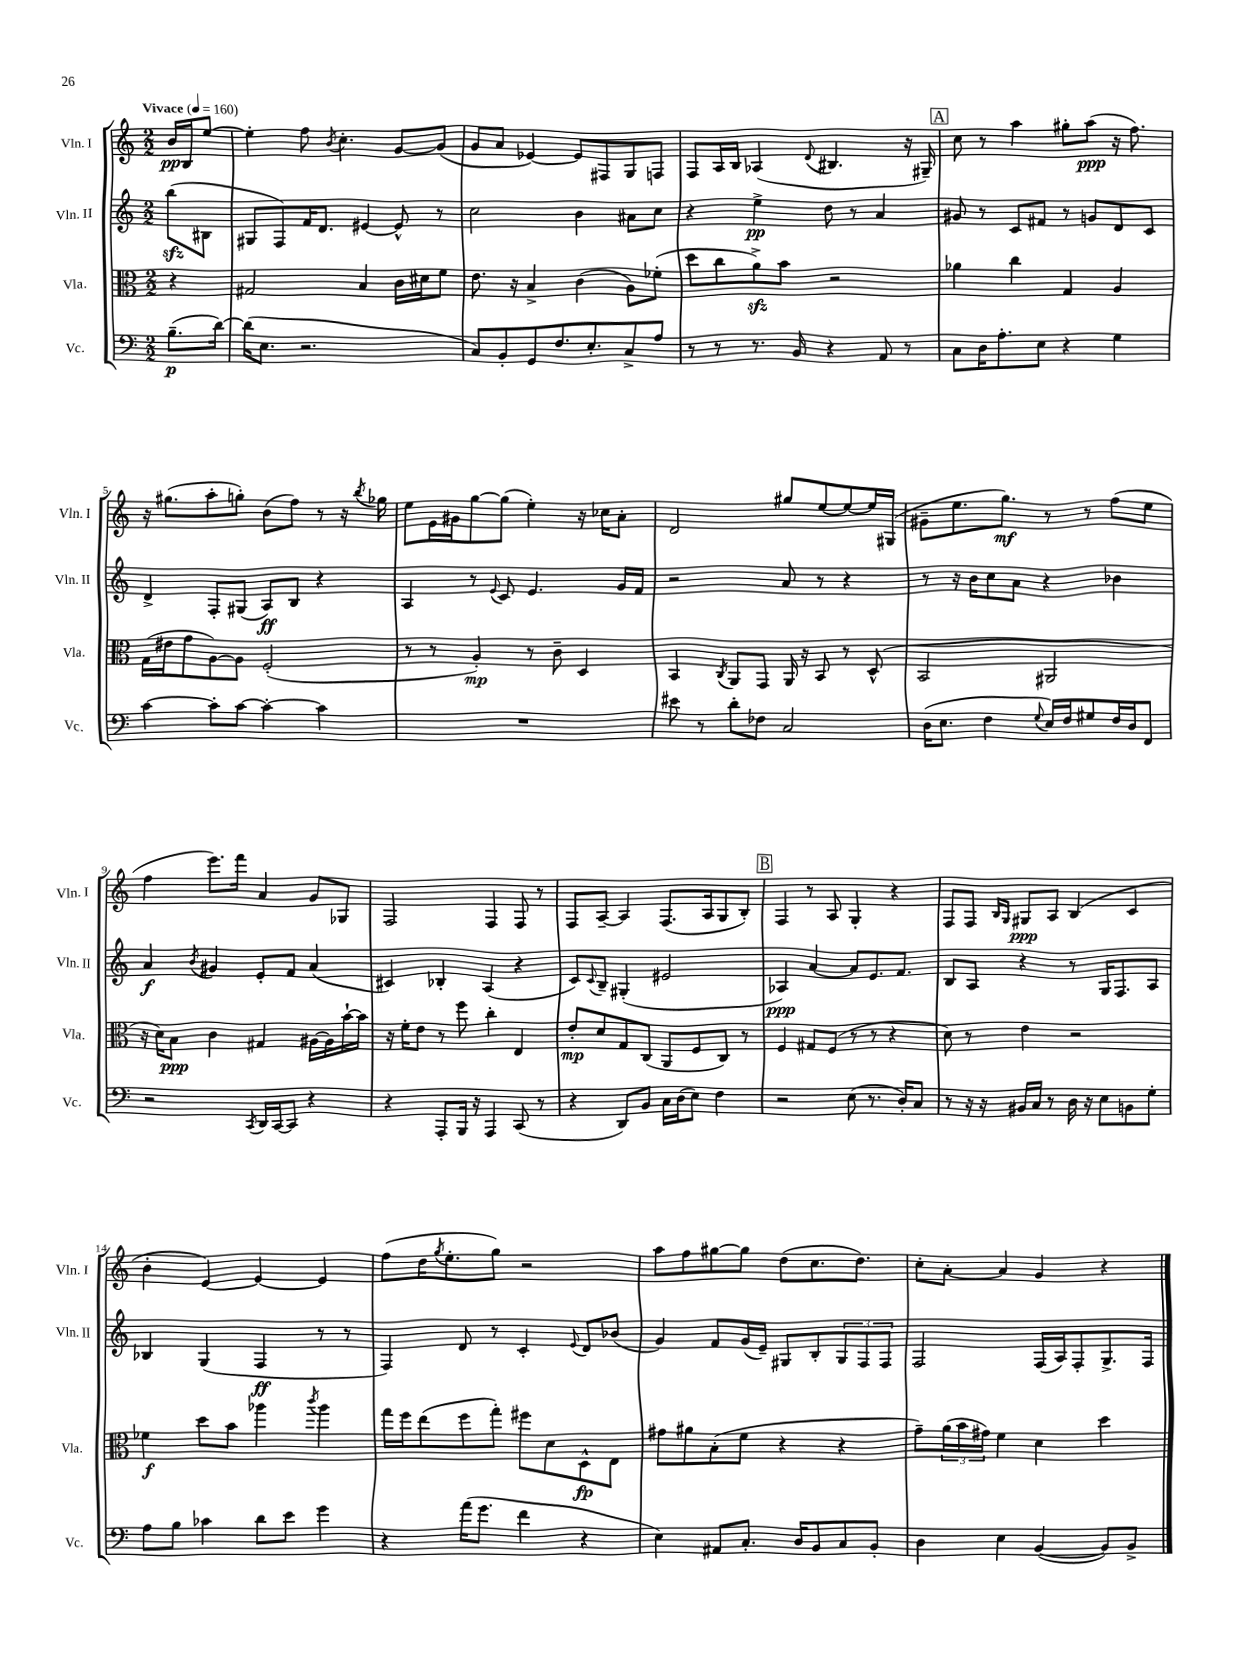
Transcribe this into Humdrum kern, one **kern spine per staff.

**kern	**dynam	**kern	**dynam	**kern	**dynam	**kern	**dynam
*part4	*part4	*part3	*part3	*part2	*part2	*part1	*part1
*staff4	*staff4	*staff3	*staff3	*staff2	*staff2	*staff1	*staff1
*I"Vc.	*	*I"Vla.	*	*I"Vln. II	*	*I"Vln. I	*
*I'Vc.	*	*I'Vla.	*	*I'Vln. II	*	*I'Vln. I	*
*clefF4	*	*clefC3	*	*clefG2	*	*clefG2	*
*k[]	*	*k[]	*	*k[]	*	*k[]	*
*M2/2	*	*M2/2	*	*M2/2	*	*M2/2	*
*MM160	*	*MM160	*	*MM160	*	*MM160	*
=	=	=	=	=	=	=	=
!	!	!	!	!	!	!LO:TX:a:B:t=Vivace	!
(8.B~\L	p	4r	.	(8bbzz\L	.	16b/LL	pp
.	.	.	.	.	.	16B/J	.
.	.	.	.	8B#X\J	.	[8ee/J	.
[16d\Jk)	.	.	.	.	.	.	.
=1	=1	=1	=1	=1	=1	=1	=1
(16d\KL]	.	2G#X/	.	8G#X/L	.	4ee'\]	.
8.E\J	.	.	.	.	.	.	.
.	.	.	.	8F/)	.	.	.
2.r	.	.	.	16f/K	.	8ff\	.
.	.	.	.	8.d/J	.	.	.
.	.	.	.	.	.	8qb/	.
.	.	.	.	.	.	4.cc'\	.
.	.	4B/	.	[4e#X/	.	.	.
.	.	16c\LL	.	8e#^^/]	.	[8g/L	.
.	.	16d#X\J	.	.	.	.	.
.	.	8f\J	.	8r	.	(8g/J]	.
=2	=2	=2	=2	=2	=2	=2	=2
8C/L)	.	8.e\	.	2cc\	.	8g/L	.
8BB'/	.	.	.	.	.	8a/J	.
.	.	16r	.	.	.	.	.
8GG/	.	4B^/	.	.	.	[4e-X/)	.
8.F/	.	.	.	.	.	.	.
.	.	(4c\	.	4b\	.	8e-/L]	.
8.E'/	.	.	.	.	.	.	.
.	.	.	.	.	.	8F#X/	.
8C^/	.	8A\L)	.	8a#X\L	.	8G/	.
8A/J	.	(8f-X'\J	.	8cc\J	.	8Fn/J	.
=3	=3	=3	=3	=3	=3	=3	=3
8r	.	8dd\L	.	4r	.	8F/L	.
8r	.	8cc\	.	.	.	16A/L	.
.	.	.	.	.	.	16B/JJ	.
8.r	.	8azz^\)	.	4ee^\	pp	(4A-X/	.
.	.	8b\J	.	.	.	.	.
16BB/	.	.	.	.	.	.	.
.	.	.	.	.	.	8qqd/	.
4r	.	2r	.	8dd\	.	4.B#X/	.
.	.	.	.	8r	.	.	.
8AA/	.	.	.	4a/	.	.	.
8r	.	.	.	.	.	16r	.
.	.	.	.	.	.	16G#X~/)	.
!!LO:REH:place=s1:t=A
=4	=4	=4	=4	=4	=4	=4	=4
8C\L	.	4a-X\	.	8g#X/	.	8cc\	.
16D\K	.	.	.	8r	.	8r	.
8.A'\	.	.	.	.	.	.	.
.	.	4cc\	.	8c/L	.	4aa\	.
8E\J	.	.	.	8f#X/J	.	.	.
4r	.	4G/	.	8r	.	8gg#X'\L	.
.	.	.	.	8gn/L	.	(8aa\J	ppp
4G\	.	4A/	.	8d/	.	16r	.
.	.	.	.	.	.	8.ff\)	.
.	.	.	.	8c/J	.	.	.
!!LO:LB:g=z
=5	=5	=5	=5	=5	=5	=5	=5
[4c\	.	(16G\LL	.	4d^/	.	16r	.
.	.	16e#X\J	.	.	.	(8.gg#X\L	.
.	.	8g\	.	.	.	.	.
8c'\L]	.	[8A\)	.	8F'/L	.	8aa'\	.
[8c\J	.	8A\J]	.	(8G#X/J	.	8ggn'\J)	.
4c'\_	.	(2F'/	.	8A/L)	ff	(8b\L	.
.	.	.	.	8B/J	.	8ff\J)	.
4c\]	.	.	.	4r	.	8r	.
.	.	.	.	.	.	16r	.
.	.	.	.	.	.	8qbb/	.
.	.	.	.	.	.	16gg-X\	.
=6	=6	=6	=6	=6	=6	=6	=6
1r	.	8r	.	4A/	.	8ee\L	.
.	.	8r	.	.	.	16e\L	.
.	.	.	.	.	.	16g#X\J	.
.	.	4A'/)	mp	8r	.	[8gg\	.
.	.	.	.	8qqe/	.	.	.
.	.	.	.	8c/	.	(8gg\J]	.
.	.	8r	.	4.e/	.	4ee'\)	.
.	.	8c~\	.	.	.	.	.
.	.	4D/	.	.	.	16r	.
.	.	.	.	.	.	16cc-X\KL	.
.	.	.	.	16g/LL	.	8a'\J	.
.	.	.	.	16f/JJ	.	.	.
=7	=7	=7	=7	=7	=7	=7	=7
8e#X\	.	4BB/	.	2r	.	2d/	.
8r	.	.	.	.	.	.	.
.	.	8qC/	.	.	.	.	.
8d'\L	.	8AA/L	.	.	.	.	.
8F-X\J	.	8GG/J	.	.	.	.	.
2C/	.	16AA/	.	8a/	.	8gg#X/L	.
.	.	16r	.	.	.	.	.
.	.	8BB/	.	8r	.	[8ee/	.
.	.	8r	.	4r	.	8ee/_	.
.	.	(8D^^/	.	.	.	16ee/L]	.
.	.	.	.	.	.	(16G#X/JJ	.
=8	=8	=8	=8	=8	=8	=8	=8
(16D\KL	.	2BB/	.	8r	.	8g#X~\L	.
8.E\J	.	.	.	.	.	.	.
.	.	.	.	16r	.	8.ee\	.
.	.	.	.	16b\KL	.	.	.
4F\	.	.	.	8cc\	.	.	.
.	.	.	.	.	.	8.gg\J)	mf
.	.	.	.	8a\J	.	.	.
8qqG/	.	.	.	.	.	.	.
16E/LL)	.	2AA#X/	.	4r	.	8r	.
16F/J	.	.	.	.	.	.	.
8G#X/	.	.	.	.	.	8r	.
16F/L	.	.	.	4b-X\	.	(8ff\L	.
16D/J	.	.	.	.	.	.	.
8FF/J	.	.	.	.	.	8ee\J	.
!!LO:LB:g=z
=9	=9	=9	=9	=9	=9	=9	=9
2r	.	16r	.	4a/	f	4ff\	.
.	.	16d\KL)	.	.	.	.	.
.	.	8B\J	ppp	.	.	.	.
.	.	.	.	8qb/	.	.	.
.	.	4c\	.	4g#X/	.	8.eee\L)	.
.	.	.	.	.	.	16fff\Jk	.
8qCC/	.	.	.	.	.	.	.
16DD/LL	.	4G#X/	.	8e'/L	.	4a/	.
[16CC/J	.	.	.	.	.	.	.
8CC/J]	.	.	.	8f/J	.	.	.
4r	.	[16A#X\LL	.	(4a/	.	8g/L	.
.	.	16A#\]	.	.	.	.	.
.	.	[16b`\	.	.	.	8G-X/J	.
.	.	16b\JJ]	.	.	.	.	.
=10	=10	=10	=10	=10	=10	=10	=10
4r	.	16r	.	4c#X/)	.	2F/	.
.	.	16f'\KL	.	.	.	.	.
.	.	8e\J	.	.	.	.	.
8AAA'/L	.	8r	.	4B-X'/	.	.	.
16BBB/Jk	.	8ff\	.	.	.	.	.
16r	.	.	.	.	.	.	.
4AAA/	.	4cc'\	.	(4A/	.	4F/	.
(8CC/	.	4E/	.	4r	.	8F/	.
8r	.	.	.	.	.	8r	.
=11	=11	=11	=11	=11	=11	=11	=11
4r	.	8e'/L	mp	8c/L)	.	8F/L	.
.	.	.	.	8qqc/	.	.	.
.	.	8d/	.	8B~/J	.	[8A~/J	.
8DD/L)	.	8G/	.	(4G#X'/	.	4A/]	.
8BB/J	.	(8C/J	.	.	.	.	.
16C\LL	.	8AA/L	.	2e#X/	.	(8.F/L	.
(16D\J	.	.	.	.	.	.	.
8E\J)	.	8F/	.	.	.	.	.
.	.	.	.	.	.	16A/k	.
4F\	.	8C/J)	.	.	.	8G/	.
.	.	8r	.	.	.	8B'/J)	.
!!LO:REH:place=s1:t=B
=12	=12	=12	=12	=12	=12	=12	=12
2r	.	4F/	.	4A-X/)	ppp	4F/	.
.	.	8G#X/L	.	[4a/	.	8r	.
.	.	(8F/J	.	.	.	8A/	.
(8E\	.	8r	.	8a/L]	.	4G'/	.
8.r	.	8r	.	8.e/	.	.	.
.	.	4r	.	.	.	4r	.
16D'/KL)	.	.	.	8.f/J	.	.	.
8C/J	.	.	.	.	.	.	.
=13	=13	=13	=13	=13	=13	=13	=13
8r	.	8d\)	.	8B/L	.	8F/L	.
16r	.	8r	.	8A/J	.	8F/J	.
16r	.	.	.	.	.	.	.
.	.	.	.	.	.	16qqB/LL	.
.	.	.	.	.	.	16qqG/JJ	.
16BB#X/LL	.	4e\	.	4r	.	8G#X/L	ppp
16C/JJ	.	.	.	.	.	.	.
8r	.	.	.	.	.	8A/J	.
16D\	.	2r	.	8r	.	(4B/	.
16r	.	.	.	.	.	.	.
8E\L	.	.	.	16G/KL	.	.	.
.	.	.	.	8.F/	.	.	.
8BBn\	.	.	.	.	.	4c/	.
8G'\J	.	.	.	8A/J	.	.	.
!!LO:LB:g=z
=14	=14	=14	=14	=14	=14	=14	=14
8A\L	.	4f-X\	f	4B-X/	.	4b'\	.
8B\J	.	.	.	.	.	.	.
4c-X\	.	8dd\L	.	(4G/	.	[4e/)	.
.	.	8b\J	.	.	.	.	.
8d\L	.	4aa-X\	.	4F/	ff	4e/_	.
8e\J	.	.	.	.	.	.	.
.	.	8qccc/	.	.	.	.	.
4g\	.	4aa-\	.	8r	.	4e/]	.
.	.	.	.	8r	.	.	.
=15	=15	=15	=15	=15	=15	=15	=15
4r	.	16gg\LL	.	4F/)	.	(8ff\L	.
.	.	16ff\J	.	.	.	.	.
.	.	(8ee\	.	.	.	16dd\K	.
.	.	.	.	.	.	8qgg/	.
.	.	.	.	.	.	8.ee'\	.
(16a\KL	.	8ff\	.	8d/	.	.	.
8.g\J	.	.	.	.	.	.	.
.	.	8gg'\J)	.	8r	.	8gg\J)	.
4f\	.	8ff#X\L	.	4c'/	.	2r	.
.	.	8d\	.	.	.	.	.
.	.	.	.	8qqe/	.	.	.
4r	.	8D^^\	fp	8d/L	.	.	.
.	.	8E\J	.	(8b-X/J	.	.	.
=16	=16	=16	=16	=16	=16	=16	=16
4E\)	.	8g#X\L	.	4g/)	.	8aa\L	.
.	.	8a#X\	.	.	.	8ff\	.
8AA#X/L	.	(8B'\	.	8f/L	.	[8gg#X\	.
8.C'/J	.	8f\J	.	(16g/L	.	8gg#\J]	.
.	.	.	.	16e~/JJ)	.	.	.
.	.	4r	.	8G#X/L	.	(8dd\L	.
16D/KL	.	.	.	.	.	.	.
8BB/	.	.	.	8B'/	.	8.cc\	.
8C/	.	4r	.	12G#/	.	.	.
.	.	.	.	.	.	8.dd\J)	.
.	.	.	.	12F/	.	.	.
8BB'/J	.	.	.	.	.	.	.
.	.	.	.	12F/J	.	.	.
=17	=17	=17	=17	=17	=17	=17	=17
4D\	.	8g~\L)	.	2F/	.	8cc'\L	.
.	.	(24a\L	.	.	.	[8a'\J	.
.	.	24b\	.	.	.	.	.
.	.	24g#X\JJ)	.	.	.	.	.
4E\	.	4f\	.	.	.	4a/]	.
([4BB/	.	4d\	.	(16F/LL	.	4g/	.
.	.	.	.	16A/J)	.	.	.
.	.	.	.	8F'/	.	.	.
8BB/L])	.	4dd\	.	8.G^/	.	4r	.
8BB^/J	.	.	.	.	.	.	.
.	.	.	.	16F/Jk	.	.	.
==	==	==	==	==	==	==	==
*-	*-	*-	*-	*-	*-	*-	*-
